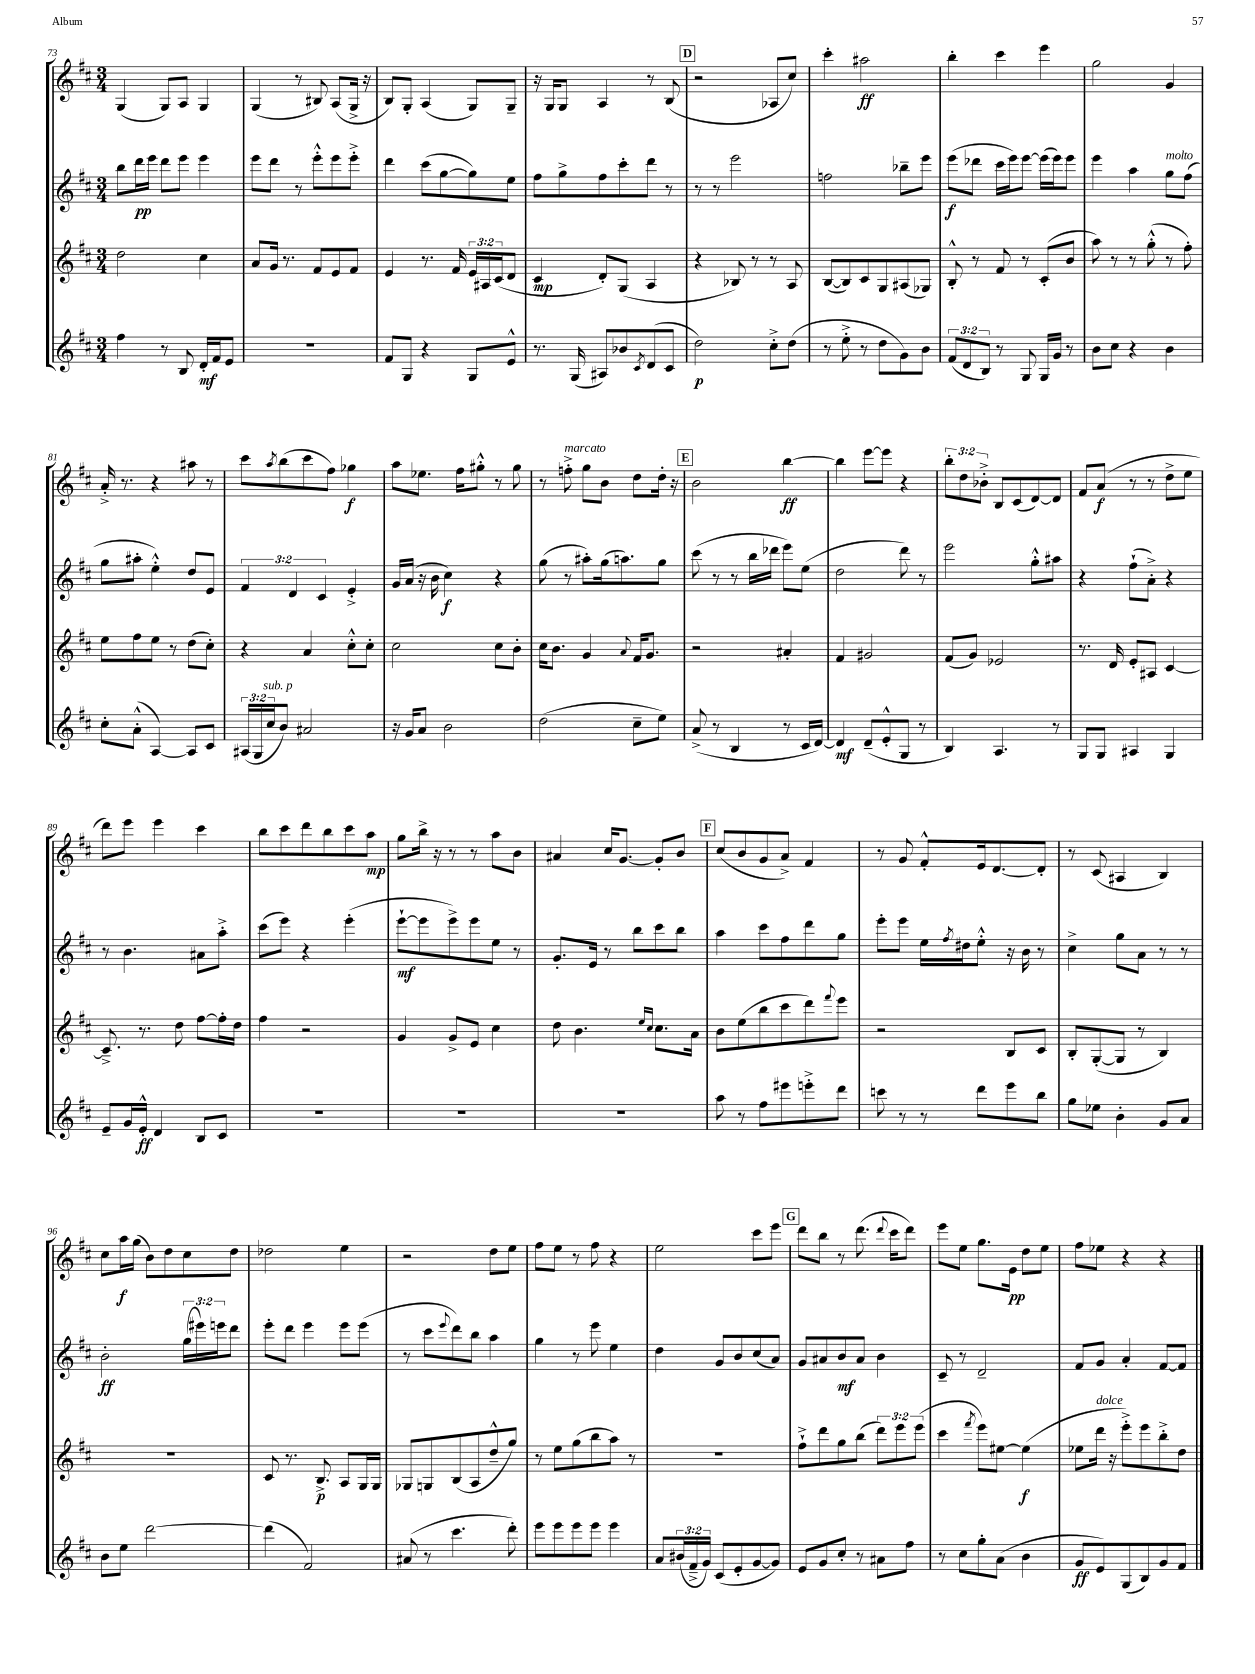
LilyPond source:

<<
\new StaffGroup <<
\new Staff = "s0" {
    \clef treble \key d \major \numericTimeSignature \time 3/4 \override Staff.TupletNumber.text = #tuplet-number::calc-fraction-text
    g4( g8) a8 g4 |
    g4( r8 bis8) a8( g16-> r16 |
    b8) g8-. a4( g8) g8-- |
    r16 g16 g8 a4 r8 b8( |
    \mark \markup { \box "D" } r2 aes8 cis''8) |
    cis'''4-. ais''2\ff |
    b''4-. cis'''4 e'''4 |
    g''2 g'4 |
    a'16-.-> r8. r4 ais''8 r8 |
    cis'''8 \acciaccatura { a''8 } b''8( cis'''8 fis''8) ges''4\f |
    a''8 ees''8. fis''16 gis''8-.-^ r8 gis''8 |
    r8 f''8-.->^\markup { \italic "marcato" } g''8 b'8 d''8 d''16-. r16 |
    \mark \markup { \box "E" } b'2 b''4~\ff |
    b''4 e'''8~ e'''8 r4 |
    \tuplet 3/2 { b''8-. d''8 bes'8-.-> } b8 cis'8( d'8~) d'8 |
    fis'8 a'8\f( r8 r8 d''8-> e''8 |
    d'''8) e'''8 e'''4 cis'''4 |
    b''8 cis'''8 d'''8 b''8 cis'''8 a''8\mp |
    g''8 b''16-> r16 r8 r8 a''8 b'8 |
    ais'4 cis''16 g'8.~ g'8-. b'8 |
    \mark \markup { \box "F" } cis''8( b'8 g'8 a'8->) fis'4 |
    r8 g'8 fis'8-.-^ e'16 d'8.~ d'8-. |
    r8 cis'8( ais4 b4) |
    cis''8 a''16\f g''16( b'8) d''8 cis''8 d''8 |
    des''2 e''4 |
    r2 d''8 e''8 |
    fis''8 e''8 r8 fis''8 r4 |
    e''2 cis'''8 e'''8 |
    \mark \markup { \box "G" } d'''8 b''8 r8 d'''8.( \appoggiatura { d'''8 } cis'''16 d'''8) |
    e'''8 e''8 g''8. e'16\pp d''8 e''8 |
    fis''8 ees''8 r4 r4 \bar "|." |
}
\new Staff = "s1" {
    \clef treble \key d \major \numericTimeSignature \time 3/4 \override Staff.TupletNumber.text = #tuplet-number::calc-fraction-text
    b''8 d'''16\pp e'''16 d'''8 e'''8 e'''4 |
    e'''8 d'''8 r8 e'''8-.-^ e'''8 e'''8-.-> |
    d'''4 cis'''8( g''8~ g''8) e''8 |
    fis''8 g''8-> fis''8 cis'''8-. d'''8 r8 |
    \mark \markup { \box "D" } r8 r8 e'''2 |
    f''2 bes''8-- e'''8 |
    e'''8\f( des'''8 cis'''16 e'''16) e'''8~ e'''16( e'''16) e'''8 |
    e'''4 a''4 g''8^\markup { \italic "molto" } fis''8( |
    g''8 ais''8-. e''4-.-^) d''8 e'8 |
    \tuplet 3/2 { fis'4 d'4 cis'4 } e'4-.-> |
    g'16 a'16( r16 b'16 cis''4\f) r4 |
    g''8( r8 ais''8-.) g''16( a''8.) g''8 |
    \mark \markup { \box "E" } cis'''8( r8 r8 b''16 des'''16 e'''8) e''8( |
    d''2 d'''8) r8 |
    e'''2 g''8-.-^ ais''8 |
    r4 fis''8-!( a'8-.->) r4 |
    r8 b'4. ais'8 a''8-.-> |
    cis'''8( e'''8) r4 e'''4-.( |
    e'''8~-!\mf e'''8 e'''8->) e'''8 e''8 r8 |
    g'8.-. e'16 r8 b''8 cis'''8 b''8 |
    \mark \markup { \box "F" } a''4 cis'''8 fis''8 d'''8 g''8 |
    e'''8-. e'''8 e''16 \acciaccatura { fis''8 } dis''16 e''8-.-^ r16 b'16 r8 |
    cis''4-> g''8 a'8 r8 r8 |
    b'2-.\ff \tuplet 3/2 { g''16( eis'''16) e'''16 } d'''8 |
    e'''8-. d'''8 e'''4 e'''8 e'''8( |
    r8 cis'''8 \appoggiatura { e'''8 } d'''8) b''8 a''4 |
    g''4 r8 e'''8 e''4 |
    d''4 g'8 b'8 cis''8( a'8) |
    \mark \markup { \box "G" } g'8 ais'8 b'8\mf ais'8 b'4 |
    cis'8-- r8 d'2-- |
    fis'8 g'8 a'4-. fis'8~ fis'8 \bar "|." |
}
\new Staff = "s2" {
    \clef treble \key d \major \numericTimeSignature \time 3/4 \override Staff.TupletNumber.text = #tuplet-number::calc-fraction-text
    d''2 cis''4 |
    a'8 g'16 r8. fis'8 e'8 fis'8 |
    e'4 r8. fis'16 \tuplet 3/2 { e'16 ais16 cis'16( } d'8 |
    cis'4\mp d'8-.) g8( a4 |
    \mark \markup { \box "D" } r4 bes8) r8 r8 a8 |
    b8~( b8) cis'8 g8 ais8( ges8) |
    b8-.-^ r8 fis'8 r8 cis'8-.( b'8 |
    a''8) r8 r8 g''8-.-^( r8 fis''8-.) |
    e''8 fis''8 e''8 r8 d''8( cis''8-.) |
    r4 a'4 cis''8-.-^ cis''8-. |
    cis''2 cis''8 b'8-. |
    cis''16 b'8. g'4 \appoggiatura { a'8 } fis'16 g'8. |
    \mark \markup { \box "E" } r2 ais'4-. |
    fis'4 gis'2 |
    fis'8( g'8) ees'2 |
    r8. d'16 e'8-. ais8 cis'4~ |
    cis'8.---> r8. d''8 fis''8~ fis''16-. d''16 |
    fis''4 r2 |
    g'4 g'8-> e'8 cis''4 |
    d''8 b'4. \grace { e''16 cis''16 } cis''8. a'16 |
    \mark \markup { \box "F" } b'8 e''8( b''8 cis'''8 d'''8) \appoggiatura { fis'''8 } e'''8 |
    r2 b8 cis'8 |
    b8-. g8~-.( g8 r8 b4) |
    R2. |
    cis'8 r8. b8.->\p a8 g16 g16 |
    ges8 g8 b8( a8 d''8---^ g''8) |
    r8 e''8 g''8( b''8 a''8) r8 |
    R2. |
    \mark \markup { \box "G" } fis''8-!-> d'''8 g''8 b''8( \tuplet 3/2 { d'''8) e'''8 e'''8( } |
    cis'''4 \acciaccatura { fis'''8 } e'''8) eis''8~ eis''4\f( |
    ees''8 d'''16^\markup { \italic "dolce" } r16 e'''8-.->) e'''8 b''8-.-> d''8 \bar "|." |
}
\new Staff = "s3" {
    \clef treble \key d \major \numericTimeSignature \time 3/4 \override Staff.TupletNumber.text = #tuplet-number::calc-fraction-text
    fis''4 r8 b8 d'16-.\mf fis'16 e'8 |
    R2. |
    fis'8 g8 r4 g8 e'8-^ |
    r8. g16( ais8) bes'8 \acciaccatura { cis'8 } d'8( cis'8 |
    \mark \markup { \box "D" } d''2\p) cis''8-.-> d''8( |
    r8 e''8-.-> r8 d''8 g'8) b'8 |
    \tuplet 3/2 { fis'8( d'8 b8) } r8 g8 g16 g'16 r8 |
    b'8 cis''8 r4 b'4 |
    cis''8-. a'8-.-^( a4~) a8 cis'8 |
    \tuplet 3/2 { ais16( g16 cis''16^\markup { \italic "sub. p" } } b'8) ais'2 |
    r16 g'16 a'8 b'2 |
    d''2( cis''8-- e''8) |
    \mark \markup { \box "E" } a'8->( r8 b4 r8 cis'16 d'16~) |
    d'4\mf d'8--( e'8-.-^ g8 r8 |
    b4) a4. r8 |
    g8 g8 ais4 g4 |
    e'8-- g'16 e'16-.-^\ff d'4 b8 cis'8 |
    R2. |
    R2. |
    R2. |
    \mark \markup { \box "F" } a''8 r8 fis''8 eis'''8 e'''8-.-> d'''8 |
    c'''8 r8 r8 d'''8 e'''8 b''8 |
    g''8 ees''8 b'4-. g'8 a'8 |
    b'8 e''8 d'''2~ |
    d'''4( fis'2) |
    ais'8( r8 cis'''4. d'''8-.) |
    e'''8 e'''8 e'''8 e'''8 e'''4 |
    a'8 \tuplet 3/2 { bis'16( fis'16---> g'16) } cis'8( e'8-. g'8~ g'8) |
    \mark \markup { \box "G" } e'8 g'8 cis''8-. r8 ais'8 fis''8 |
    r8 cis''8 g''8-. a'8( b'4 |
    g'8\ff e'8) g8( b8) g'8 fis'8 \bar "|." |
}
>>
>>
\layout { \context { \Score currentBarNumber = #73 } }
